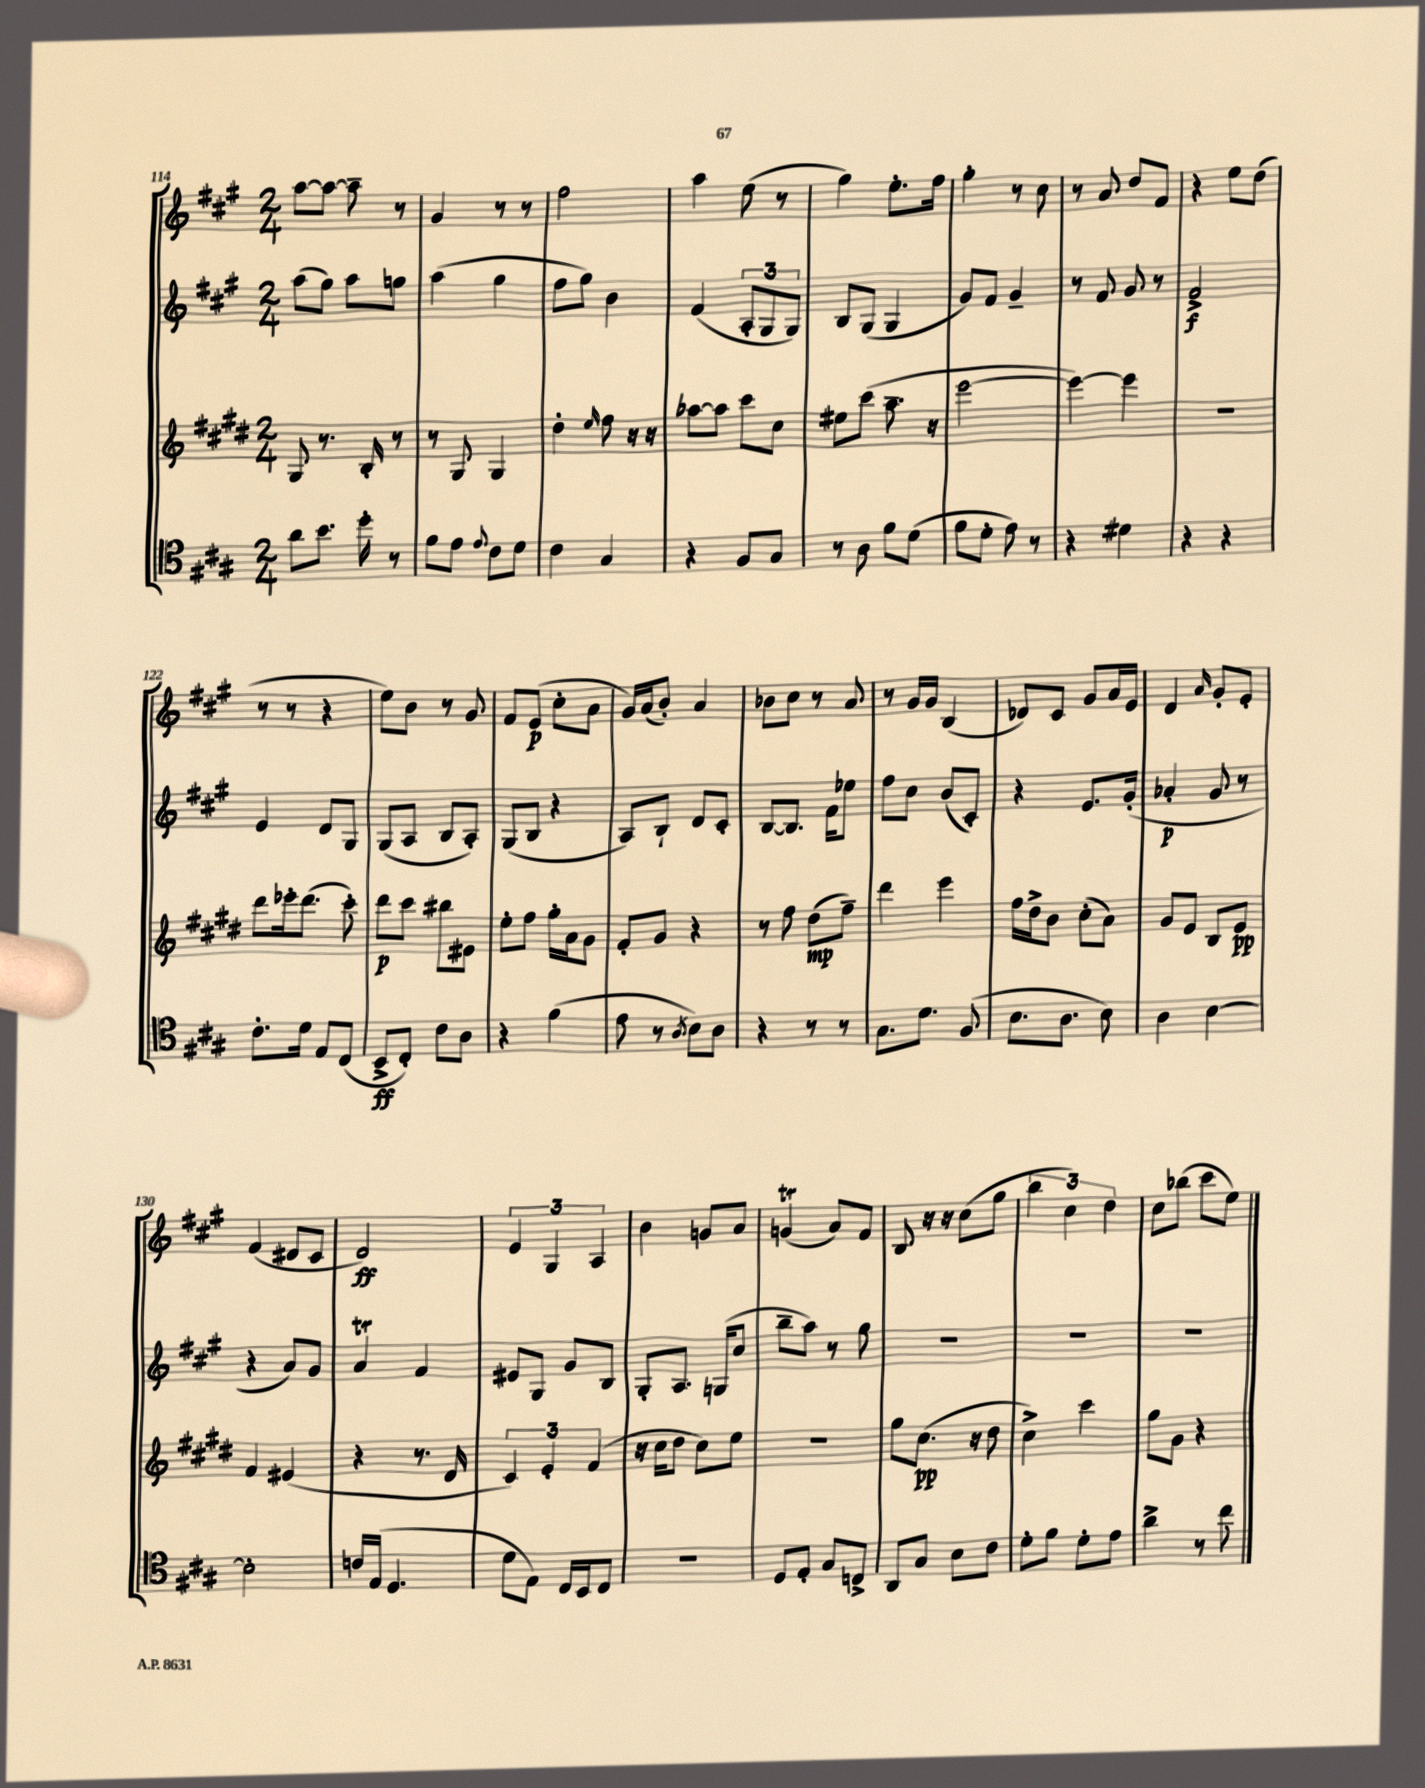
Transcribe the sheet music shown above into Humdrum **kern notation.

**kern	**kern	**kern	**kern
*staff4	*staff3	*staff2	*staff1
*clefC4	*clefG2	*clefG2	*clefG2
*k[f#c#g#]	*k[f#c#g#d#]	*k[f#c#g#]	*k[f#c#g#]
*M2/4	*M2/4	*M2/4	*M2/4
8a\L	8G#/	(8aa\L	[8aa\L
8.b\J	8.r	8gg#\J)	8aa\_J
.	.	8aa\L	8aa~\]
16dd'\	16B'/	.	.
8r	8r	8gg\J	8r
=	=	=	=
8f#\L	8r	(4aa\	4g#/
8e\J	8G#/	.	.
8qqe/	.	.	.
8c#\L	4G#/	4gg#\	8r
8d\J	.	.	8r
=	=	=	=
4c#\	4dd#'\	8ff#\L	2ff#\
.	.	8gg#\J)	.
.	16qqee/	.	.
4G#/	8ff#\	4b\	.
.	16r	.	.
.	16r	.	.
=	=	=	=
4r	[8aa-\L	(4f#/	4aa\
.	8aa-\]J	.	.
8F#/L	8ccc#\L	12A'/L	(8ee\
.	.	12G#/	.
8G#/J	8cc#\J	.	8r
.	.	12G#/J)	.
=	=	=	=
8r	8ee#\L	8B/L	4gg#\)
8A\	(8ccc#\J	(8G#/J	.
8f#\L	8.aa~\	4G#/	8.ee'\L
(8d\J	.	.	.
.	16r	.	16ff#\Jk
=	=	=	=
8f#\L	[2eee\	8g#/L)	4gg#'\
8d'\J	.	8f#/J	.
8e\)	.	4g#~/	8r
8r	.	.	8cc#\
=	=	=	=
4r	4eee\_)	8r	8r
.	.	8f#/	8a/
4d#\	4eee\]	8g#/	8dd/L
.	.	8r	8f#/J
=	=	=	=
4r	2r	2f#^/	4r
4r	.	.	8ee\L
.	.	.	(8dd\J
=	=	=	=
8.c#'\L	8ddd#\L	4e/	8r
.	16eee-'\k	.	8r
16d\Jk	(8.ddd#\J	.	.
8E/L	.	8d/L	4r
(8C#/J	8ccc#'\)	8G#/J	.
=	=	=	=
8BB^/L	8ddd#\L	(8G#/L	8ee\L)
8C#'/J)	8ccc#\J	8A/J	8b\J
8c#\L	8bb#\L	8B/L	8r
8A\J	8e#\J	8A'/J)	8g#/
=	=	=	=
4r	8ee'\L	(8G#/L	8f#/L
.	8ff#\J	8B/J	(8e/J
(4f#\	16gg#'\LL	4r	8cc#'\L
.	16a\J	.	.
.	8g#\J	.	8a\J
=	=	=	=
8e\	8f#'/L	8A/L)	16g#/LL)
.	.	.	(16a/J
8r	8g#/J	8B`/J	8b'/J)
8qA/	.	.	.
8B\L)	4r	8d/L	4a/
8A\J	.	8c#'/J	.
=	=	=	=
4r	8r	[8B/L	8b-\L
.	8ff#\	8.B/]J	8cc#\J
8r	(8dd#\L	.	8r
.	.	16f#\LK	.
8r	8ff#~\J)	8ee-\J	8a/
=	=	=	=
8.G#\L	4ddd#\	8ff#\L	8r
.	.	8cc#\J	16g#/LL
8.d\J	.	.	16g#/JJ
.	4eee\	(8b/L	(4B/
(8F#/	.	8c#'/J)	.
=	=	=	=
8.B\L	16ff#\LL	4r	8d-/L)
.	16dd#^\J	.	.
.	8b\J	.	8c#/J
8.A\J	.	.	.
.	(8cc#'\L	8.e/L	8g#/L
8B\)	8a\J)	.	16a/L
.	.	(16g#'/Jk	16e/JJ
=	=	=	=
4A\	8g#/L	4a-'/	4d/
.	8e/J	.	.
.	.	.	16qqa/
[4B\	8B/L	8g#/	8g#'/L
.	8e/J	8r	8e'/J
=	=	=	=
2B'\]	4f#/	4r	(4f#/
.	(4e#/	8a/L)	8d#/L
.	.	8g#/J	8c#/J
=	=	=	=
16c/LL	4r	4a/	2d/)
(16E/JJ	.	.	.
4.D/	.	.	.
.	8.r	4f#/	.
.	16d#/	.	.
=	=	=	=
8d\L	6c#/)	8e#/L	6e/
8E\J)	.	8G#/J	.
.	6e'/	.	6G#/
16C#/LL	.	8g#/L	.
16BB/J	.	.	.
.	(6f#/	.	6A/
8C#/J	.	8B/J	.
=	=	=	=
2r	16r	8G#'/L	4b\
.	16cc#\LK	.	.
.	8dd#\J	8.A/J	.
.	8cc#\L)	.	8g/L
.	.	(16G/LK	.
.	8ee\J	8cc#/J	8a/J
=	=	=	=
8D/L	2r	8bb~\L	(4g/
8E'/J	.	8aa\J)	.
8G#/L	.	8r	8a/L)
8C^/J	.	8gg#\	8f#/J
=	=	=	=
8AA/L	8gg#\L	2r	8B/
8G#/J	(8.cc#\J	.	16r
.	.	.	16r
8B\L	.	.	(8cc#\L
.	16r	.	.
8c#\J	8dd#\	.	8gg#\J
=	=	=	=
8d'\L	4cc#^\)	2r	6bb\
8f#\J	.	.	.
.	.	.	6cc#\)
8d'\L	4ccc#\	.	.
.	.	.	6dd\
8e\J	.	.	.
=	=	=	=
4a^\	8gg#\L	2r	8cc#\L
.	8g#\J	.	(8bb-\J
8r	4r	.	8ccc#\L
8cc#\	.	.	8ee\J)
==	==	==	==
*-	*-	*-	*-
